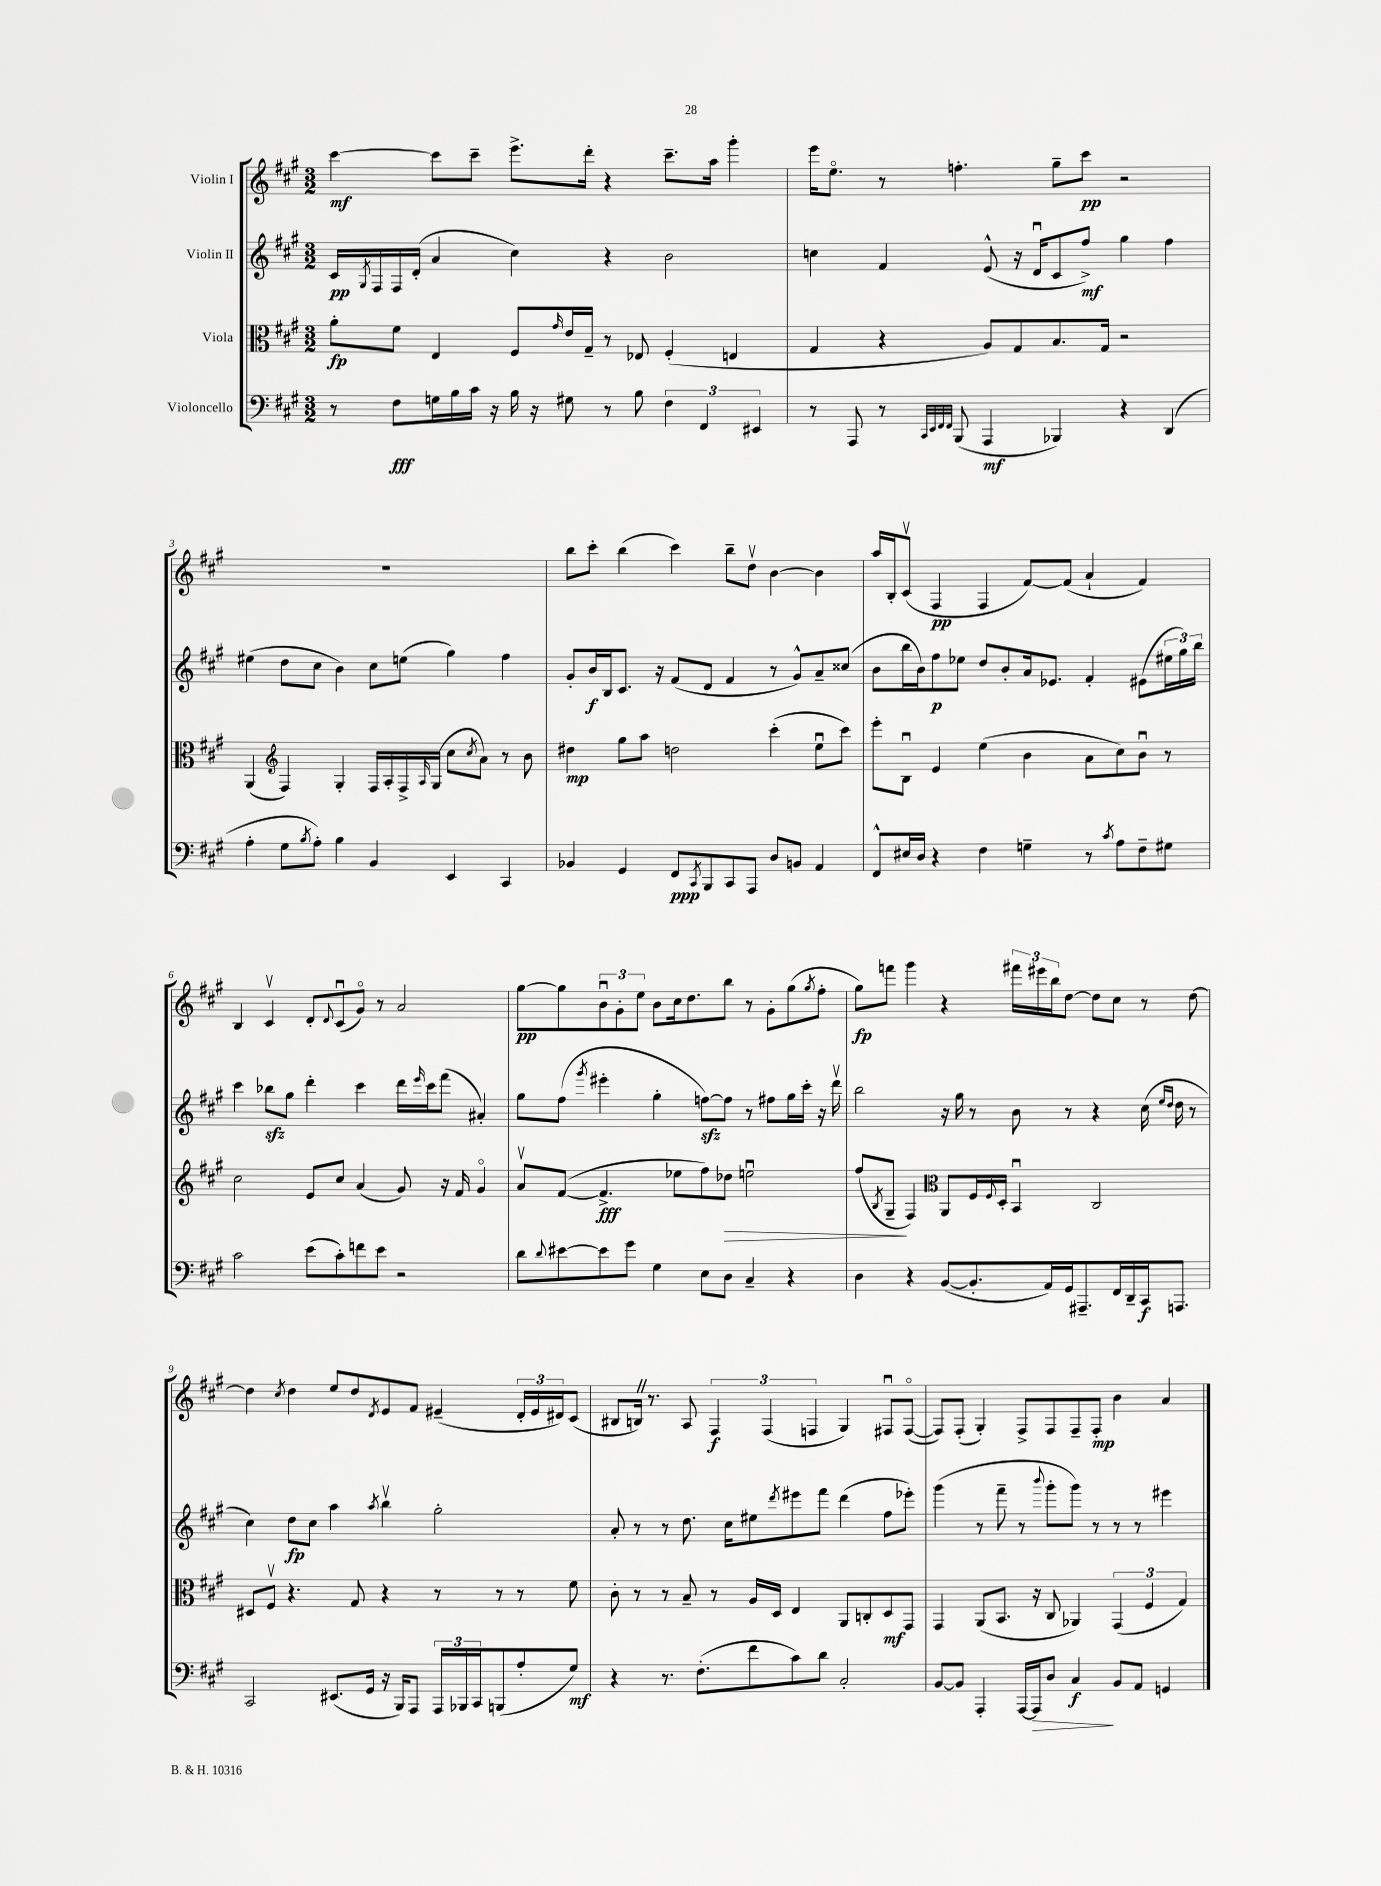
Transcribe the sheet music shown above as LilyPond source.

<<
\new StaffGroup <<
\new Staff = "s0" \with { instrumentName = "Violin I" } {
    \clef treble \key a \major \numericTimeSignature \time 3/2
    cis'''4~\mf cis'''8 cis'''8-- e'''8.-> d'''16-. r4 cis'''8.-- a''16 gis'''4-. |
    e'''16 e''8.\flageolet r8 f''4.-. gis''8-- cis'''8\pp r2 |
    R1. |
    b''8 cis'''8-. b''4( cis'''4) b''8-- d''8\upbow b'4~ b'4 |
    a''16 b16-. cis'8\upbow( fis4\pp fis4 fis'8~) fis'8( a'4-! fis'4) |
    b4 cis'4\upbow d'8-. \appoggiatura { d'8 } cis'8\downbow( gis'8\flageolet) r8 a'2 |
    gis''8~\pp gis''8 \tuplet 3/2 { b'8\downbow gis'8-. e''8 } b'8 cis''16 d''8. b''8 r8 gis'8-. gis''8( \acciaccatura { gis''8 } fis''8-. |
    gis''8\fp) f'''8 gis'''4 r4 \tuplet 3/2 { fis'''16 eis'''16 b''16 } d''8~ d''8 cis''8 r8 d''8~ |
    d''4 \acciaccatura { cis''8 } d''4 e''8 d''8 \acciaccatura { d'8 } e'8 fis'8 eis'4--( \tuplet 3/2 { d'16-. eis'16 dis'16) } cis'8( |
    bis8 b16) \once \override BreathingSign.text = \markup { \musicglyph "scripts.caesura.straight" } \breathe r8. a8 \tuplet 3/2 { fis4\f fis4( f4 } gis4) fis8\downbow fis8~\flageolet( |
    fis8) fis8-.( gis4-.) fis8-> fis8 fis8-- fis8-.\mp b'4 a'4 \bar "|." |
}
\new Staff = "s1" \with { instrumentName = "Violin II" } {
    \clef treble \key a \major \numericTimeSignature \time 3/2
    cis'16\pp \acciaccatura { gis8 } fis16 fis16 d'16-.( a'4 cis''4) r4 b'2 |
    c''4 fis'4 e'8-^( r16 d'16\downbow cis'8 fis''8->\mf) gis''4 fis''4 |
    eis''4( d''8 cis''8 b'4) cis''8 e''8( gis''4) fis''4 |
    gis'8-. b'16\f b16 cis'8. r16 fis'8( d'8 fis'4 r8 gis'8-^) a'8-- cisis''8( |
    b'8 b''16 b'16) fis''8\p ees''8 d''8 b'8-. a'16 ees'8. fis'4-. eis'8( \tuplet 3/2 { eis''16 gis''16) b''16 } |
    cis'''4 bes''8\sfz gis''8 d'''4-. cis'''4 d'''16 \grace { e'''16 } cis'''16 fis'''8( ais'4-.) |
    gis''8 fis''8( \acciaccatura { gis'''8 } eis'''4-. gis''4-. f''8~\sfz) f''8 r8 fis''8 gis''16 cis'''16-. r16 d'''16\upbow |
    b''2 r16 gis''16 r8 b'8 r8 r4 cis''16( \grace { e''16 d''16 } d''16 r8 |
    cis''4) d''8\fp cis''8 a''4 \acciaccatura { a''8 } b''4\upbow gis''2-. |
    a'8-. r8 r8 d''8. cis''16 eis''8 \acciaccatura { d'''8 } eis'''8 fis'''8 d'''4( fis''8 ees'''8-.) |
    gis'''4( r8 fis'''8-- r8 \appoggiatura { b'''8 } gis'''8-. gis'''8) r8 r8 r8 eis'''4 \bar "|." |
}
\new Staff = "s2" \with { instrumentName = "Viola" } {
    \clef alto \key a \major \numericTimeSignature \time 3/2
    a'8-.\fp fis'8 e4 fis8 \grace { gis'16 } e'16 gis16-- r8 ees8 fis4-.( e4 |
    gis4 r4 a8) gis8 b8. gis16 r2 |
    a,4( \clef treble fis4) gis4-. fis16 a16-. fis16-> \grace { a16 } gis16( cis''8 \acciaccatura { cis''8 } a'8) r8 b'8 |
    dis''4\mp gis''8 a''8 d''2 cis'''4-.( e''8\downbow cis'''8) |
    e'''8-. b8\downbow e'4 e''4( b'4 a'8 cis''8) b'8\downbow r8 |
    cis''2 e'8 cis''8 a'4( gis'8) r16 fis'16 gis'4\flageolet |
    a'8\upbow fis'8~( fis'4.->\fff ees''8 fis''8) des''8\> e''2\downbow |
    fis''8( \acciaccatura { b8 } gis8--\! fis4) \clef alto a,8 fis16 \appoggiatura { fis8 } d16-. b,4\downbow cis2 |
    dis8 fis8\upbow r4. gis8 r4 r8 r8 r8 fis'8 |
    cis'8-. r8 r8 b8-- r8 a16 d16 e4 a,8 c8-. d8\mf gis,8 |
    gis,4 a,8( b,8. r16 cis8 aes,4) \tuplet 3/2 { gis,4( fis4 gis4) } \bar "|." |
}
\new Staff = "s3" \with { instrumentName = "Violoncello" } {
    \clef bass \key a \major \numericTimeSignature \time 3/2
    r8 fis8\fff g16 b16 cis'16 r16 b16 r16 gis8 r8 b8 \tuplet 3/2 { fis4 fis,4 eis,4 } |
    r8 a,,8 r8 \grace { cis,32 e,32 fis,32 fis,32 } b,,8( a,,4\mf bes,,4) r4 d,4( |
    a4-. gis8 \acciaccatura { b8 } a8-.) b4 b,4 e,4 cis,4 |
    bes,4 gis,4 fis,8\ppp \acciaccatura { cis,8 } b,,8 cis,8 a,,8 d8 b,8 a,4 |
    fis,8-^ eis16 d16 r4 fis4 g4-- r8 \acciaccatura { cis'8 } a8 fis8-- gis8 |
    cis'2 e'8( cis'8-.) f'8 e'8 r2 |
    d'8 \appoggiatura { d'8 } eis'8~ eis'8 gis'8 gis4 e8 d8 cis4-- r4 |
    d4 r4 b,8~( b,8.-. a,16) gis,16 ais,,8.-- fis,16 d,16-- cis,16\f a,,8. |
    cis,2 eis,8.( gis,16 r16 b,,16) a,,8 \tuplet 3/2 { a,,16 bes,,16 cis,16 } b,,8( a8-. gis8\mf) |
    r4 r8. fis8.-.( fis'8 cis'8) d'8 cis2-. |
    b,8~ b,8 a,,4-. a,,16~ a,,16\> d8 cis4\f\! b,8 a,8 g,4 \bar "|." |
}
>>
>>
